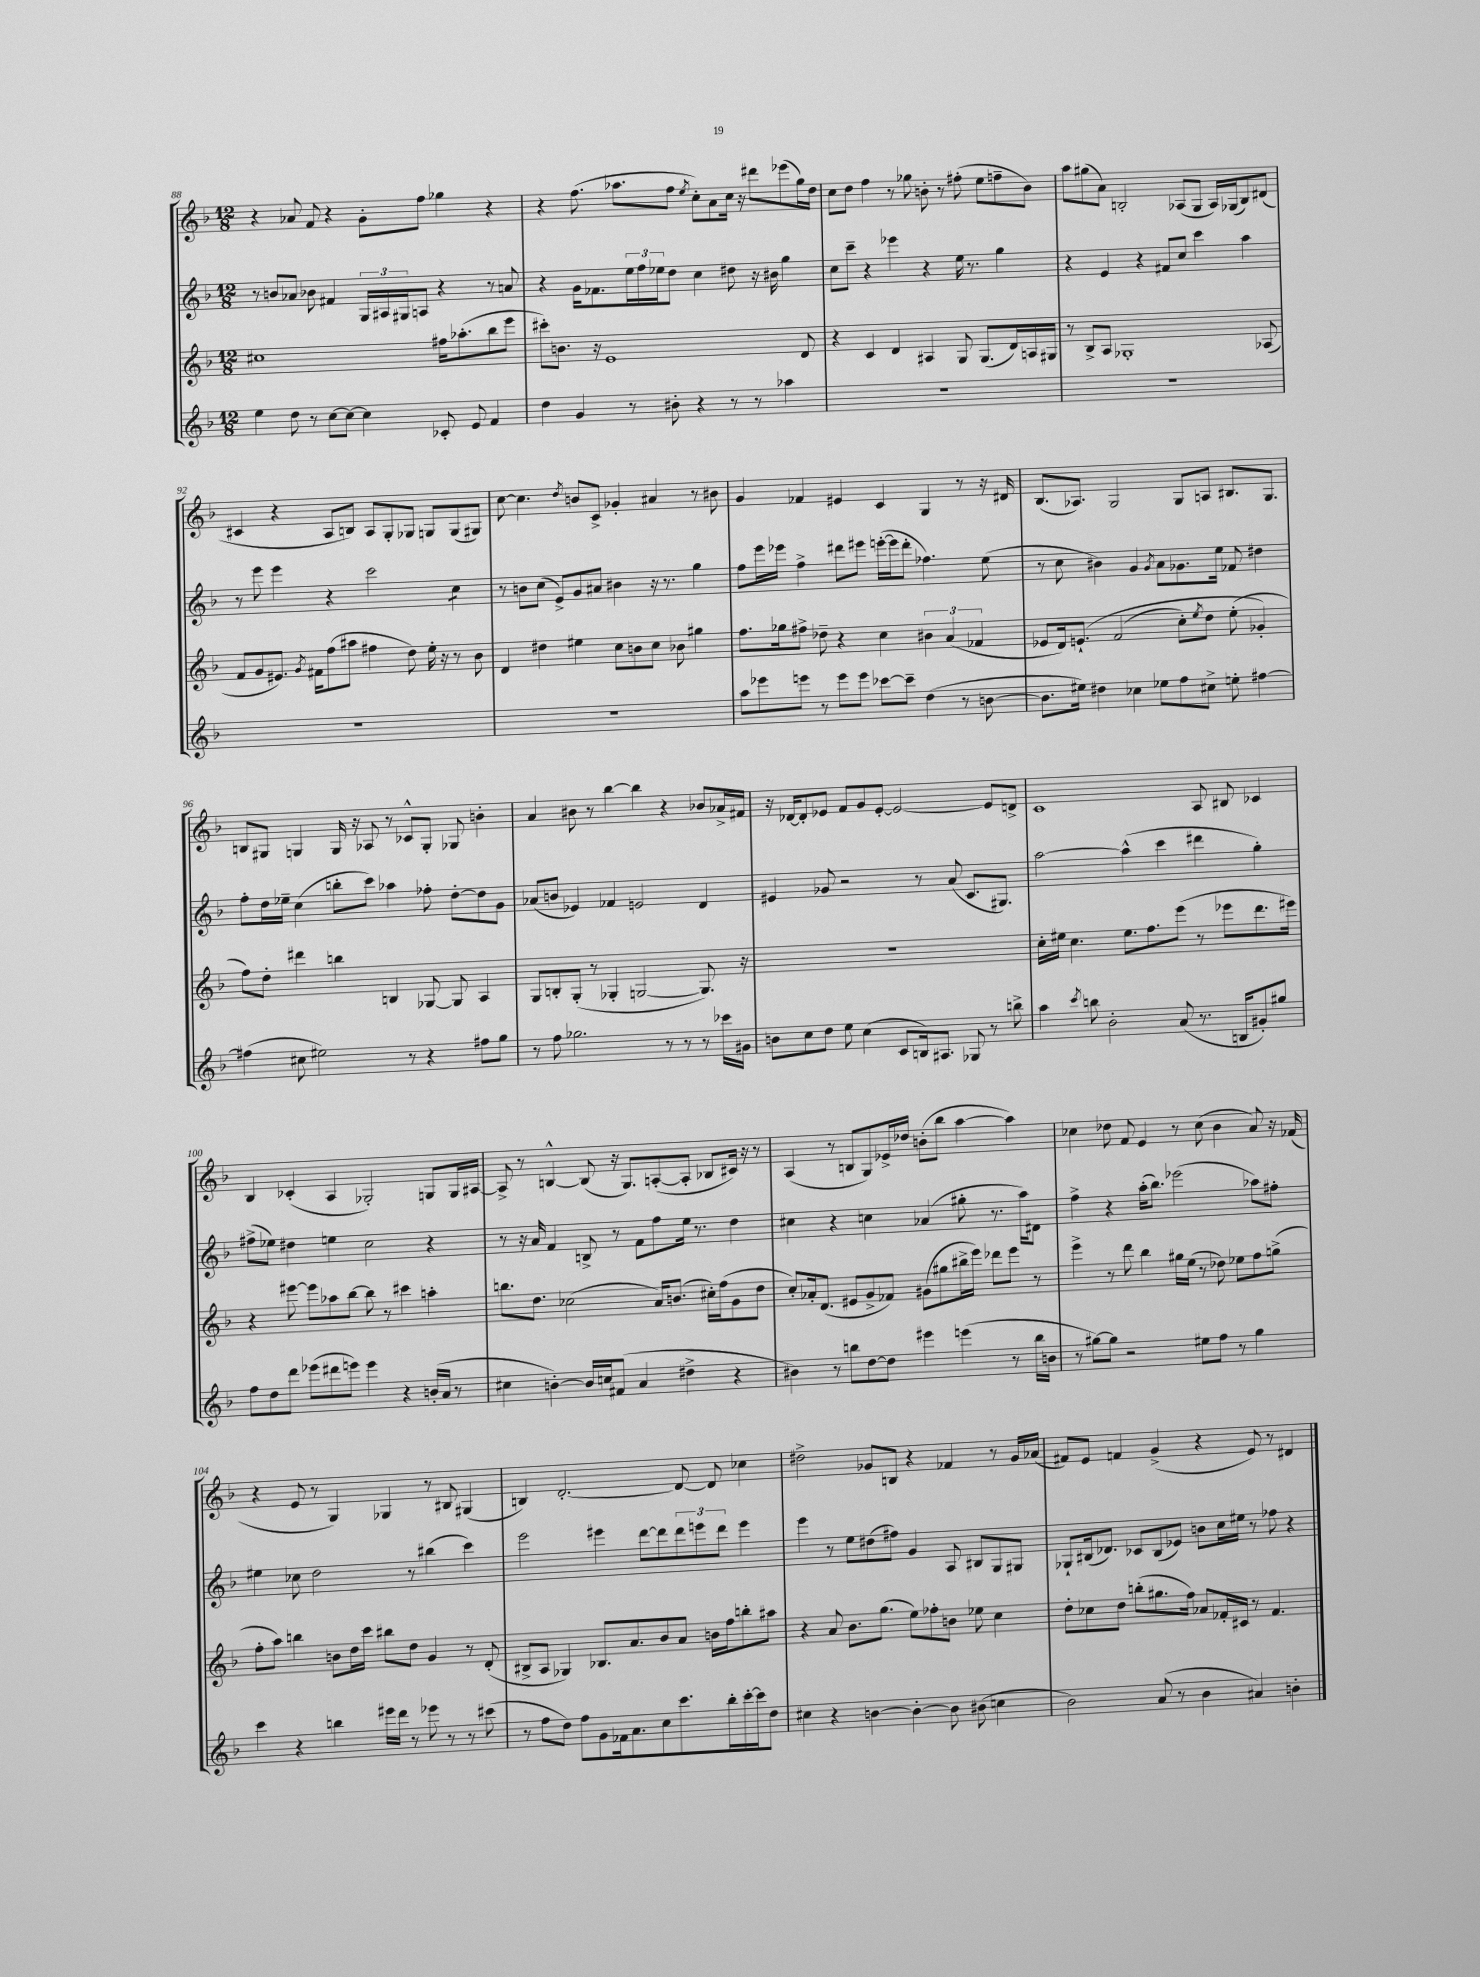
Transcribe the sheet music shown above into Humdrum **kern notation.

**kern	**kern	**kern	**kern
*staff4	*staff3	*staff2	*staff1
*clefG2	*clefG2	*clefG2	*clefG2
*k[b-]	*k[b-]	*k[b-]	*k[b-]
*M12/8	*M12/8	*M12/8	*M12/8
4ee\	1cc#	8r	4r
.	.	8b/L	.
8dd\	.	8a-/J	8a-/
8r	.	8b-\	8f/
[8cc\L	.	4f#/	4r
8cc\_J	.	.	.
4cc\]	.	24G/LL	8g'\L
.	.	24A#/	.
.	.	24G#/J	.
.	.	8A/J	8ff\J
8c-'/	16ff#\LK	4r	4gg-\
.	(8.aa-'\	.	.
8e/	.	.	.
4f/	8bb-\	8r	4r
.	8eee\J	8a/	.
=	=	=	=
4dd\	8ccc#'\L)	4r	4r
.	8.b\J	.	.
4g/	.	16g\LK	(8.ff\
.	16r	8.f-\	.
.	1e	.	.
.	.	.	8.aa-\L
8r	.	24ee\L	.
.	.	24ff\	.
.	.	24ee-\J	.
8b#'\	.	8dd\J	8ff\J
.	.	.	8qee/
4r	.	4cc\	8cc'\L)
.	.	.	8a\
8r	.	8dd#\	16cc\Jk
.	.	.	16r
8r	.	16r	8ddd#\L
.	.	16b#\	.
4aa-\	.	4gg\	(8eee-\
.	8d/	.	16gg\L)
.	.	.	16dd\JJ
=	=	=	=
1.r	4r	8cc\L	8cc\L
.	.	8ccc~\J	8dd\J
.	4c/	4r	4ff\
.	4d/	4eee-\	8r
.	.	.	8gg-\
.	4A#/	4r	8b'\
.	.	.	8r
.	8G/	16ee\	(8ff#'\
.	.	8.r	.
.	(8.G/L	.	8ee\L
.	.	4gg\	8ff~\
.	16d/L)	.	.
.	16A/	.	8b\J)
.	16G#/JJ	.	.
=	=	=	=
1.r	8r	4r	8aa\L
.	8B-^/L	.	(8gg#\
.	8A/J	4e/	8a\J)
.	1G-'	.	2B'/
.	.	4r	.
.	.	8f#/L	.
.	.	8cc/J	(8A-/L
.	.	4ccc\	8G/J
.	.	.	16A-/LL)
.	.	.	(16G-/J
.	.	4aa\	8B/)
.	(8A-/	.	(8d#/J
=	=	=	=
1.r	8f/L	8r	4c#/
.	8g/	8eee\	.
.	8.e#/J)	4eee\	4r
.	8qg/	.	.
.	16f#\LK	.	.
.	(8ff\	4r	8A/L
.	8aa#\J	.	8B/J)
.	4ff#\	2ccc\	8A/L
.	.	.	8G'/
.	8dd\)	.	8G-/J
.	16ee'\	.	8G/L
.	16r	.	.
.	8r	4cc\	(8G/
.	8b-\	.	8G#/J)
=	=	=	=
1.r	4d/	8r	[8cc\
.	.	8b\L	4.cc\]
.	4dd#\	(8cc\J	.
.	.	8e^/L)	.
.	.	.	8qdd/
.	4ee#\	8g/	8b/L
.	.	8a#/J	8c^/J
.	8cc\L	4b#\	4g-'/
.	8b\	.	.
.	8cc\J	16r	4a#/
.	.	8.r	.
.	8b-\	.	.
.	4gg#\	4gg\	8r
.	.	.	8b#\
=	=	=	=
8aa\L	8.ff\L	8ff\L	4g/
8eee-\	.	16eee\L	.
.	16gg-\k	16eee-\JJ	.
8eee\J	8ff#^\J	4ff^\	4f-/
8r	8dd-~\	.	.
8eee\L	4r	8ddd#\L	4e#/
8eee\J	.	8eee#\J	.
[8ccc-\L	4cc\	([16eee'\LL	4c/
.	.	16eee\]J	.
8ccc-~\]J	.	8ddd#'\J	.
(4dd\	6b#\	4.ff-\)	4G/
.	(6a/	.	.
8r	.	.	8r
.	6f-/	.	.
[8b\	.	(8ee\	16r
.	.	.	16d#/
=	=	=	=
8.b\]L	8e-/L	8r	(8.B-/L
.	16d/k)	8cc\	.
16ee#\Jk)	&(8.e`/J	.	8.A-/J)
4dd#\	.	4b#\)	.
.	(2f/	.	2G/
4cc-\	.	4g/	.
.	.	8qg/	.
8ee-\L	.	8a\L	.
8ff\	8cc'\L)	8.g-\	8G/L
.	8qee/	.	.
8cc#^\J	8dd\J	.	8A/J
.	.	16ee\Jk	.
8ee'\	(8ee'\	8f-/	8.B#/L
[4ff#\	4g-'/&)	4dd#\	.
.	.	.	8.G/J
=	=	=	=
(4ff#\]	8ff\L)	8ff'\L	8B/L
.	8dd'\J	16dd\L	8G#/J
.	.	16ee-~\JJ	.
8cc#\	4ddd#\	(4cc\	4G/
2ee#\)	.	.	.
.	4bb\	8bb'\L	16G/
.	.	.	16r
.	.	8ccc\J)	8A-/
.	4B/	4aa-\	8r
8r	.	.	8c-^^/L
4r	[8G-/	8ff-'\	8G'/J
.	8G-/]	[8dd'\L	8G-/
8ff#\L	4A/	8dd\]	4b'\
8gg\J	.	8g\J	.
=	=	=	=
8r	8G/L	(8a-/L	4a/
8ff\	8B'/	8b/J	.
2.gg-\	(8G'/J	4e-/)	8b#\
.	8r	.	8r
.	4G-'/	4f-/	[4bb-\
.	[2G/	2e/	4bb-\]
8r	.	.	4r
8r	.	.	.
8r	8.G/])	4d/	8b-/L
16ccc-\LL	.	.	16a-^/L
16g#\JJ	16r	.	16f#/JJ
=	=	=	=
8b\L	1.r	4e#/	16r
.	.	.	[16d-/LK
8cc\	.	.	8d-'/]
8dd\J	.	8g-/	8e-/J
8ee\	.	2r	8f/L
(4cc\	.	.	8g/
.	.	.	[8e-'/J
8c/L	.	.	2e-/_
16B/k)	.	8r	.
8.A#/J	.	.	.
.	.	(8a/	.
8G-/	.	8.c/L	.
8r	.	.	8e-/]L
.	.	8.G#/J)	.
8bb^\	.	.	8d^/J
=	=	=	=
4aa\	16cc'\LL	[2aa\	1c
.	16ee#\JJ	.	.
.	4.cc\	.	.
8qccc/	.	.	.
8bb\	.	.	.
2b-'\	.	.	.
.	8.ee#\L	(4aa^^\]	.
.	8.ff\	.	.
.	.	4ccc\	.
(8a/	(8eee\J	.	.
8.r	8r	4ddd#\	8A/
.	8eee-\L	.	8B#/
16B/LK	.	.	.
8g#'/)	8.ddd\	4gg'\)	4c-/
8gg#/J	.	.	.
.	16eee#\Jk)	.	.
=	=	=	=
8ff\L	4r	(8ff#^\L	4B-/
8dd\	.	8ee-\J)	.
8ddd\J	[8eee#\	4dd#\	(4c-'/
(8eee-\L	8eee#\]L	.	.
8ddd#\	8aa-\	4ee\	4A/
8eee\J)	[8bb-\J	.	.
4eee\	8bb-\]	2cc\	2G-'/)
.	8r	.	.
4r	4ccc#\	.	.
(16b'/LL	4aa'\	4r	8G/L
16a/JJ	.	.	.
8r	.	.	16G/L
.	.	.	[16A#/JJ
=	=	=	=
4cc#\	8.bb\L	8r	8A#^/]
.	.	16r	8r
.	8.dd\J	16a/	.
[4b'\)	.	4f/	[4B^^/
.	(2cc-\	.	.
16b/]LL	.	8B^/	(8B/]
16cc/J	.	.	.
(8f#/J	.	8r	16r
.	.	.	8.G/L)
4a/	.	8f\L	.
.	16a/LK)	8ff\	([8A'/
.	(8.b/J	.	.
4dd#^\	.	16ee\Jk	8A'/]J
.	.	8.r	.
.	16cc#'\LL)	.	8B-/L
.	(16ff\J	.	.
4r	8g\	4dd\	16c#/Jk)
.	.	.	16r
.	8dd\J	.	8r
=	=	=	=
4b#\)	8cc'/L)	4cc#\	(4A/
.	16a-'/k	.	.
.	(8.d/J	.	.
8r	.	4r	8r
8bb\L	8e#/L	.	8B/L
[8dd\	8g^/	4cc\	8G/)
8dd\]J	8f-/J)	.	16e-^/L
.	.	.	16dd-/JJ
4eee#\	(8g#\L	(4a-/	(8b'\L
.	8gg#\	.	8bb-\J
(4eee\	16bb#^\L	8gg#'\	[4aa\
.	16eee\JJ)	.	.
.	8ddd-\L	8.r	.
8r	8eee\J	.	4aa\])
.	.	16aa\LK)	.
16bb\LL	8r	8d#\J	.
16b\JJ	.	.	.
=	=	=	=
8r	4eee^\	4ff^\	4cc-\
[8gg#\L)	.	.	.
8gg#\]J	8r	4r	8dd-\
2r	8ddd\	.	8f/
.	4bb-\	(16aa'\LK	4e/
.	.	8.bb-\J)	.
.	16gg#\LL	(2eee-\	8r
.	(16ee\JJ	.	.
8ee#\L	8r	.	(8cc-\
8ff\J	8dd-\)	.	4b-\
8r	8ee-\L	.	.
4gg#\	8ff\	8aa-\L)	8a/)
.	(8gg^\J	8ff#'\J	16r
.	.	.	(16f-/
=	=	=	=
4ccc\	8ff'\L	4ee#\	4r
.	8aa\J)	.	.
4r	4bb\	8cc-\	8e/
.	.	2dd\	8r
4bb\	8b\L	.	4G/)
.	16dd\L	.	.
.	16ccc\JJ	.	.
16eee#\LL	8bb#\L	.	4G-/
16ddd\JJ	.	.	.
8r	8dd\J	8r	.
8eee-\	4g/	(4bb#\	8r
8r	.	.	8B#/
8r	8r	4ccc\)	(4G#/
(8ccc#\	(8d'/	.	.
=	=	=	=
8r	8B#^/L	2eee\	4B/)
8ff\L	8A/J	.	.
8dd\J)	4G-/)	.	[2.d'/
8ff\L	.	.	.
8g\	8.B-/L	4eee#\	.
16f-\k	.	.	.
8.a\	8.a/	.	.
.	.	[8ddd\L	.
8cc\	8b-/	8ddd\]	.
8.ccc\	8a/J	12ddd\	8d/_
.	.	12eee\	.
.	16b\LL	.	8d/]
.	.	12ddd\J	.
16bb-'\L	16ff\J	.	.
[16ccc'\	8bb'\	4eee\	4cc-\
16ccc\]J	.	.	.
8dd\J	8aa#\J	.	.
=	=	=	=
4cc#\	4r	4eee\	2dd#^\
4r	8a/	8r	.
.	8.b-\L	8ee\L	.
[4b\	.	(8dd#\	8g-/L
.	(8.gg\J	.	.
.	.	8ff#\J)	8B/J
4b'\_	8ee\L)	4g/	4r
.	8ff-'\	.	.
8b\]	8b\J	8A/	4f-/
(8b#\	8ee-\	8B#/L	.
4cc\	4cc\	8G/	8r
.	.	8G#/J	16g-/LL
.	.	.	(16a-/JJ
=	=	=	=
2b-\)	8dd'\L	8G-`/L	8f#/L)
.	8cc-\	(16B#/k	8e/J
.	.	8.d-/J)	.
.	8dd\J	.	4f/
.	(8bb'\L	8c-/L	.
(8a/	8.gg#\	(8B#/	(4g^/
8r	.	8e-/J)	.
.	16ff\Jk)	.	.
4b-\	8a-/L	8b\L	4r
.	16f-'/L	16cc\L	.
.	16c#/JJ	16ee#\JJ	.
4a#/)	8r	8r	8e/)
.	4.f-/	8ff-\	8r
4b'\	.	4r	4d#/
==	==	==	==
*-	*-	*-	*-
